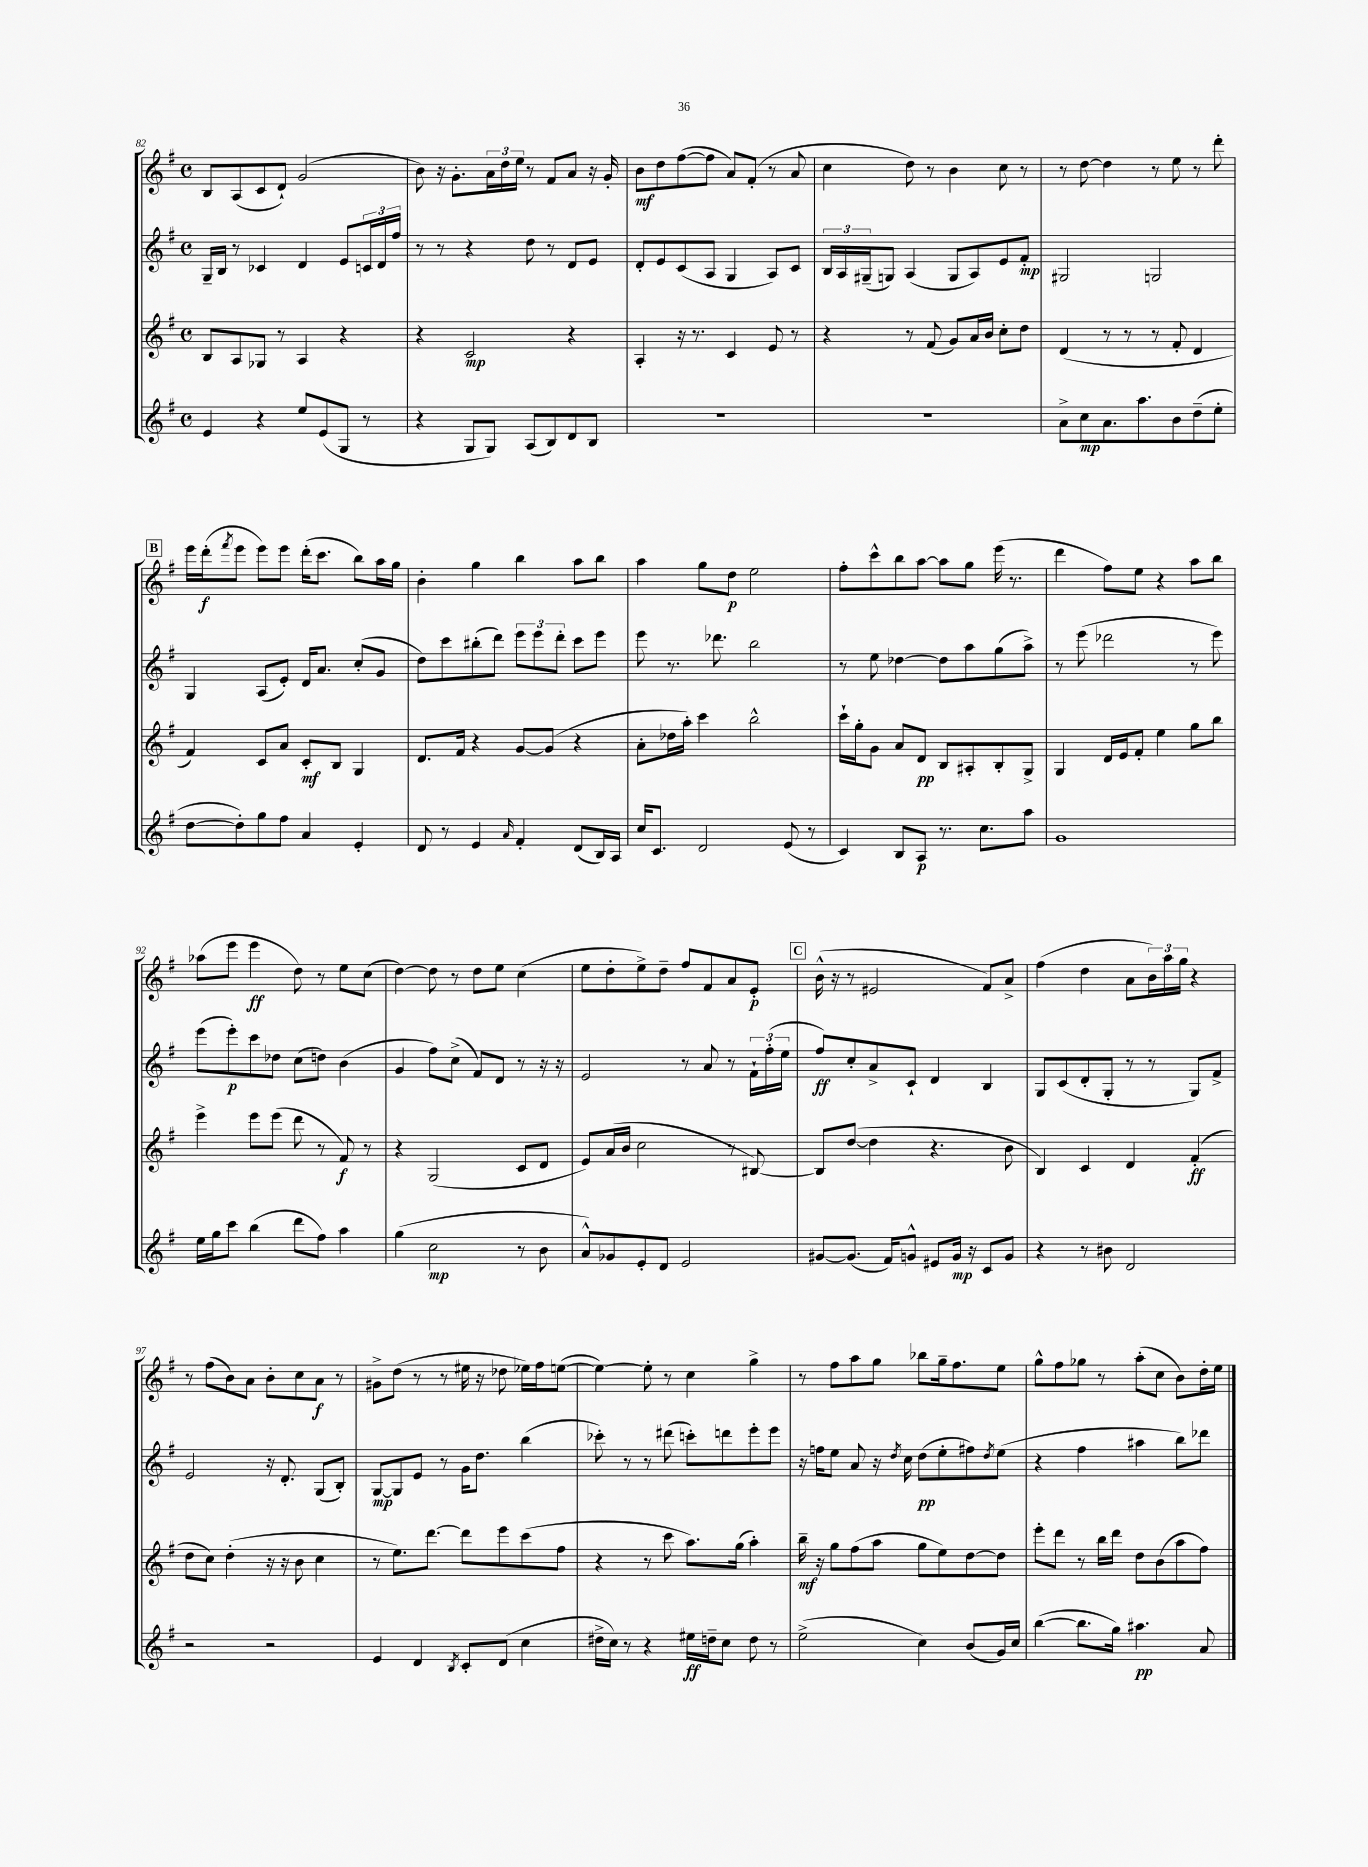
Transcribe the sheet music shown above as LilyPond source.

<<
\new StaffGroup <<
\new Staff = "s0" {
    \clef treble \key g \major \defaultTimeSignature \time 4/4
    b8 a8( c'8 d'8-!) g'2( |
    b'8) r16 g'8.-. \tuplet 3/2 { a'16 d''16 e''16 } r8 fis'8 a'8 r16 g'16-. |
    b'8\mf d''8 fis''8~( fis''8 a'8) fis'8-.( r8 a'8 |
    c''4 d''8) r8 b'4 c''8 r8 |
    r8 d''8~ d''4 r8 e''8 r8 d'''8-. |
    \mark \markup { \box "B" } e'''16 d'''16-.\f( \acciaccatura { fis'''8 } e'''8 e'''8) e'''8 d'''16-.( c'''8. b''8) a''16 g''16 |
    b'4-. g''4 b''4 a''8 b''8 |
    a''4 g''8 d''8\p e''2 |
    fis''8-. c'''8-^ b''8 a''8~ a''8 g''8 e'''16( r8. |
    d'''4 fis''8) e''8 r4 a''8 b''8 |
    aes''8( e'''8 e'''4\ff d''8) r8 e''8 c''8( |
    d''4~) d''8 r8 d''8 e''8 c''4( |
    e''8 d''8-. e''8->) d''8-- fis''8 fis'8 a'8 e'8-.\p |
    \mark \markup { \box "C" } b'16-^( r16 r8 eis'2 fis'8) a'8-> |
    fis''4( d''4 a'8 \tuplet 3/2 { b'16) a''16 g''16 } r4 |
    r8 fis''8( b'8) a'8 b'8-. c''8 a'8\f r8 |
    gis'8-> d''8( r8 r8 eis''16 r16 des''8 ees''16) fis''16 e''8~( |
    e''4~) e''8-. r8 c''4 g''4-> |
    r8 fis''8 a''8 g''8 bes''8 g''16-- fis''8. e''8 |
    g''8-^ fis''8 ges''8 r8 a''8-.( c''8 b'8) d''16-. e''16 \bar "|." |
}
\new Staff = "s1" {
    \clef treble \key g \major \defaultTimeSignature \time 4/4
    g16-- b16 r8 ces'4 d'4 e'8 \tuplet 3/2 { c'16 d'16 fis''16 } |
    r8 r8 r4 d''8 r8 d'8 e'8 |
    d'8-. e'8 c'8( a8 g4 a8) c'8 |
    \tuplet 3/2 { b16 a16 gis16--( } g8) a4( g8 a8) e'8 fis'8-.\mp |
    gis2 g2 |
    \mark \markup { \box "B" } g4 a8( e'8-.) d'16 a'8. c''8-.( g'8 |
    d''8) c'''8 bis''8-.( d'''8) \tuplet 3/2 { e'''8 e'''8 d'''8-. } c'''8 e'''8 |
    e'''8 r8. des'''8. b''2 |
    r8 e''8 des''4~ des''8 a''8 g''8( a''8->) |
    r8 e'''8( des'''2 r8 e'''8) |
    e'''8( e'''8-.\p) c'''8 des''8 c''8( d''8) b'4( |
    g'4 fis''8) c''8->( fis'8) d'8 r8 r16 r16 |
    e'2 r8 a'8 r8 \tuplet 3/2 { fis'16-! fis''16-.( e''16 } |
    \mark \markup { \box "C" } fis''8\ff) c''8-. a'8-> c'8-! d'4 b4 |
    g8 c'8( d'8-. g8-. r8 r8 g8) fis'8-> |
    e'2 r16 d'8.-. g8( b8-.) |
    g8~\mp g8 e'8 r8 g'16 d''8. b''4( |
    ces'''8-.) r8 r8 dis'''8( c'''8-.) d'''8 e'''8-. e'''8 |
    r16 f''16 e''8 a'8 r16 \acciaccatura { d''8 } c''16 d''8\pp( e''8-. fis''8) \acciaccatura { d''8 } e''8( |
    r4 fis''4 ais''4 b''8) des'''8 \bar "|." |
}
\new Staff = "s2" {
    \clef treble \key g \major \defaultTimeSignature \time 4/4
    b8 a8 ges8 r8 a4 r4 |
    r4 c'2\mp r4 |
    a4-. r16 r8. c'4 e'8 r8 |
    r4 r8 fis'8( g'8) a'16 b'16 c''8-. d''8 |
    d'4( r8 r8 r8 fis'8-. d'4 |
    \mark \markup { \box "B" } fis'4) c'8 a'8 c'8-.\mf b8 g4 |
    d'8. fis'16 r4 g'8~ g'8( r4 |
    a'8-. des''16 a''16-.) c'''4 b''2-^ |
    c'''16-! g''16-. g'8 a'8 d'8\pp b8 ais8-. b8-. g8-> |
    g4 d'16 e'16 fis'8-. e''4 g''8 b''8 |
    e'''4-> e'''8 e'''8( d'''8 r8 fis'8\f) r8 |
    r4 g2( c'8 d'8 |
    e'8) a'16( b'16 c''2 r8 bis8~) |
    \mark \markup { \box "C" } bis8 d''8~( d''4 r4. b'8 |
    b4) c'4 d'4 fis'4-.\ff( |
    d''8 c''8) d''4-.( r16 r16 b'8 c''4 |
    r8 e''8.) d'''8.~ d'''8 e'''8 c'''8( fis''8 |
    r4 r8 c'''8 a''8.) g''16( a''4-.) |
    b''16--\mf r16 g''8 fis''8( a''8 g''8 e''8) d''8~ d''8 |
    e'''8-. d'''8 r8 b''16 d'''16 d''8 b'8( a''8 fis''8) \bar "|." |
}
\new Staff = "s3" {
    \clef treble \key g \major \defaultTimeSignature \time 4/4
    e'4 r4 e''8 e'8( g8 r8 |
    r4 g8 g8) a8( b8) d'8 b8 |
    R1 |
    R1 |
    a'8-> c''8\mp a'8. a''8. b'8 d''8--( e''8-. |
    \mark \markup { \box "B" } d''8~ d''8-.) g''8 fis''8 a'4 e'4-. |
    d'8 r8 e'4 \grace { a'16 } fis'4-. d'8( b16) a16 |
    c''16 c'8. d'2 e'8( r8 |
    c'4) b8 a8\p r8. c''8. a''8 |
    g'1 |
    e''16 g''16 c'''8 b''4( d'''8 fis''8) a''4 |
    g''4( c''2\mp r8 b'8 |
    a'8-^) ges'8 e'8-. d'8 e'2 |
    \mark \markup { \box "C" } gis'8~ gis'8.( fis'16) g'8-^ eis'8 g'16\mp r16 c'8 g'8 |
    r4 r8 bis'8 d'2 |
    r2 r2 |
    e'4 d'4 \acciaccatura { b8 } c'8-. d'8( c''4 |
    dis''16-> c''16) r8 r4 eis''16\ff d''16-- c''8 d''8 r8 |
    e''2->( c''4) b'8( g'16) c''16 |
    b''4~( b''8. g''16) ais''4.\pp a'8 \bar "|." |
}
>>
>>
\layout { \context { \Score currentBarNumber = #82 } }
